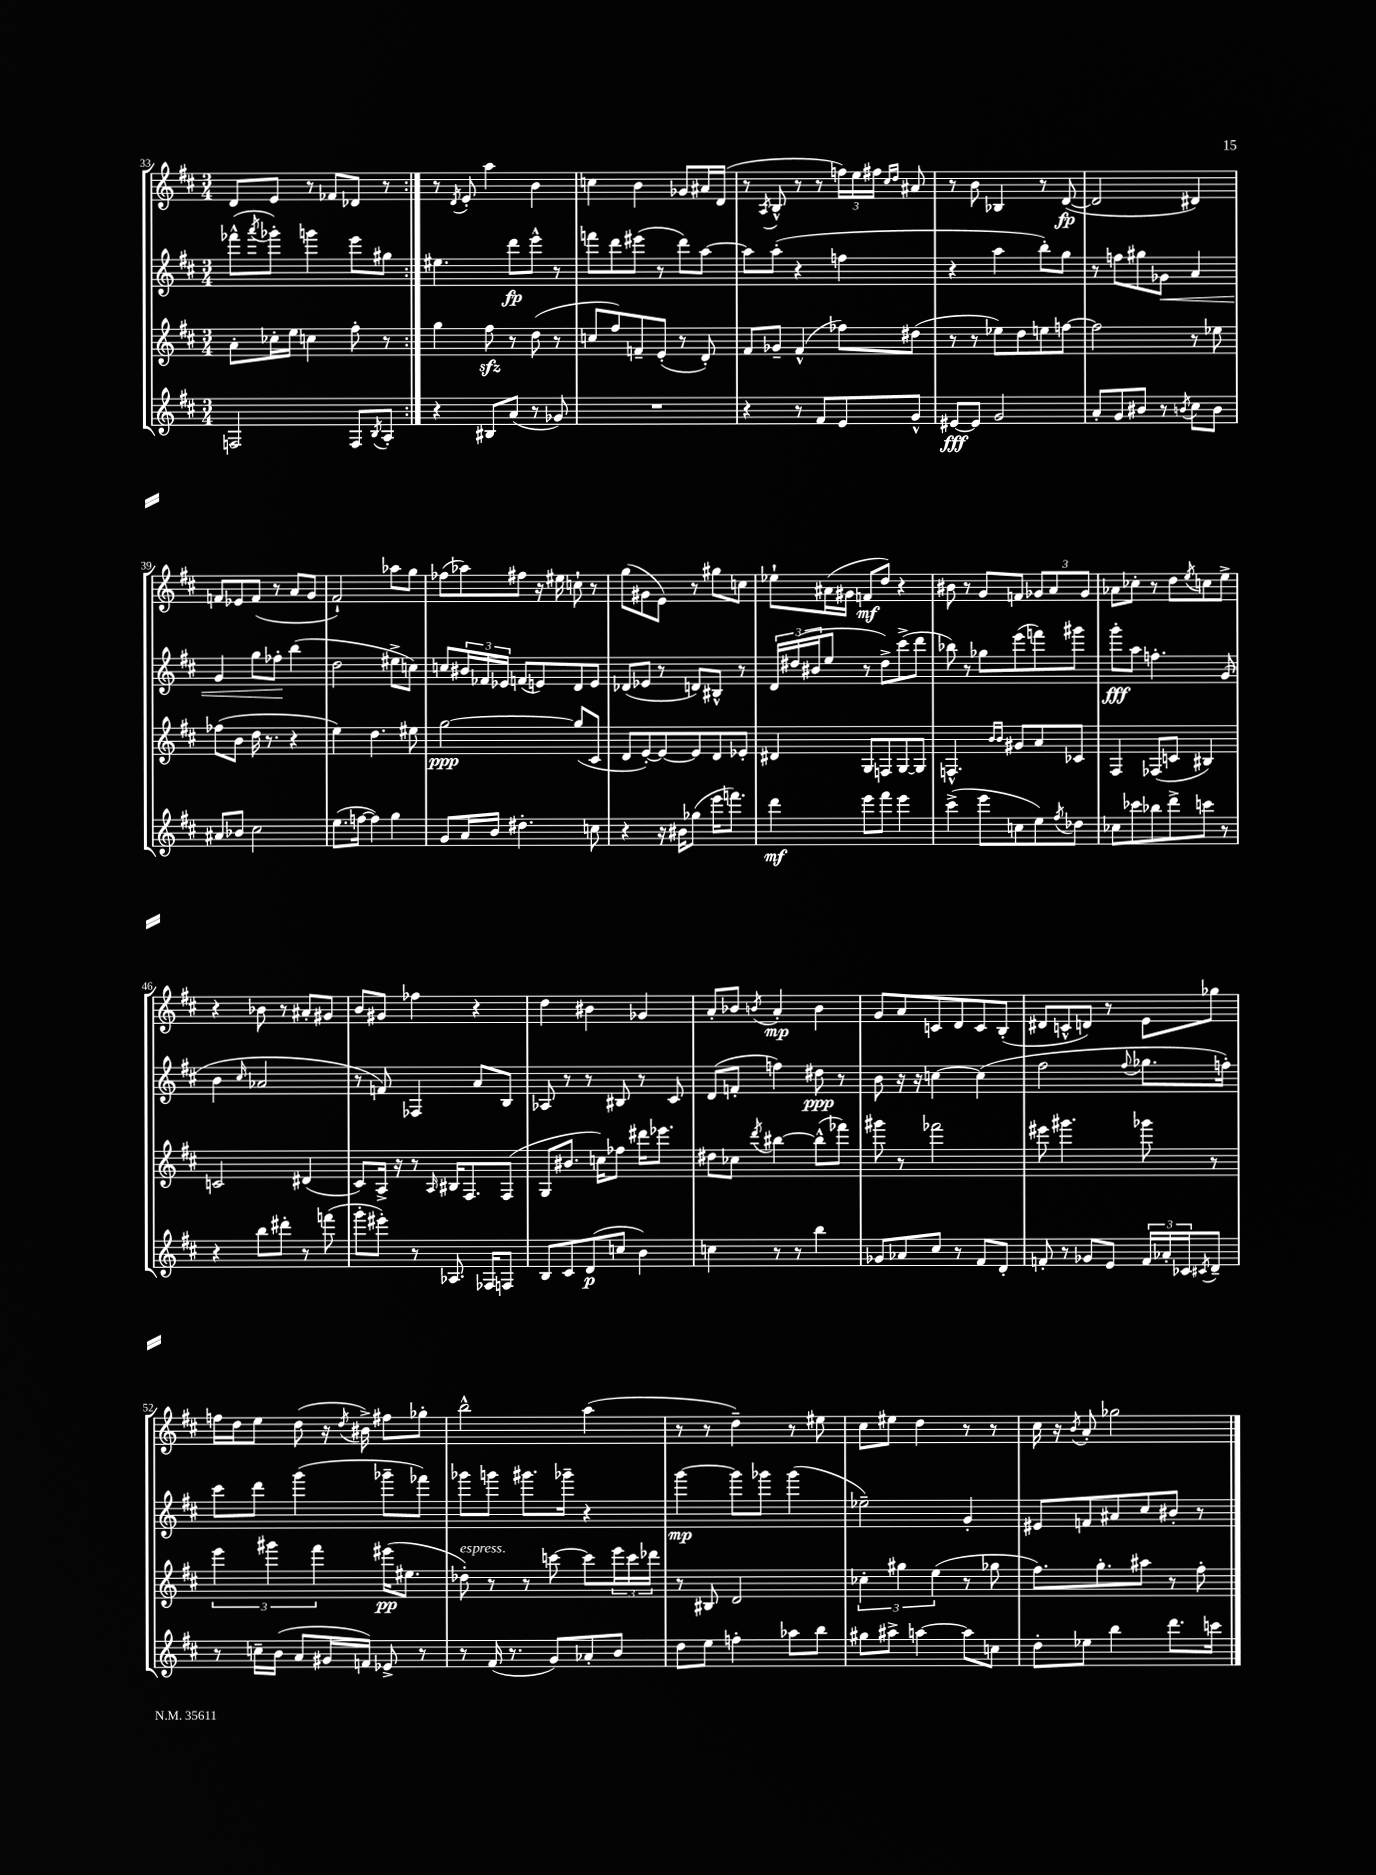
<<
\new StaffGroup <<
\new Staff = "s0" {
    \clef treble \key d \major \numericTimeSignature \time 3/4
    \repeat volta 2 { d'8 e'8 r8 fes'8 des'8 r8 | }
    r8 \acciaccatura { d'8 } e'8-. a''4 b'4 |
    c''4 b'4 ges'8 ais'16 d'16( |
    r8 \acciaccatura { a8 } b8-^ r8 r8 \tuplet 3/2 { f''16) e''16 fis''16 } \grace { cis''16 d''16 } ais'8 |
    r8 b'8 bes4 r8 d'8~\fp( |
    d'2 dis'4) |
    f'8 ees'8 f'8( r8 a'8 g'8 |
    fis'2-!) aes''8 g''8 |
    fes''8( aes''8) fis''8 r16 eis''16 c''8-! r8 |
    g''8( gis'8 e'8) r8 gis''8 c''8 |
    ees''8-! ais'16( gis'16 f'8\mf d''8) r4 |
    bis'8 r8 g'8 f'8 \tuplet 3/2 { ges'8 a'8 ges'8 } |
    aes'8 ces''8-. r8 d''8 \acciaccatura { e''8 } c''8 e''8-> |
    r4 bes'8 r8 ais'8-. gis'8 |
    b'8 gis'8 fes''4 r4 |
    d''4 bis'4 ges'4 |
    a'8-. bes'8 \acciaccatura { b'8 } a'4-.\mp b'4 |
    g'8 a'8 c'8 d'8 c'8 b8-.( |
    dis'8 c'8-^ d'8) r8 e'8 ges''8 |
    f''16 d''16 e''8 d''8( r16 \acciaccatura { d''8 } bis'16->) fis''8 ges''8-. |
    b''2-^ a''4( |
    r8 r8 d''4--) r8 eis''8 |
    cis''8 eis''8 d''4 r8 r8 |
    cis''16 r16 \acciaccatura { b'8 } a'8-. ges''2 \bar "|." |
}
\new Staff = "s1" {
    \clef treble \key d \major \numericTimeSignature \time 3/4
    \repeat volta 2 { fes'''8-^( \acciaccatura { a'''8 } ges'''8-.) g'''4 e'''8 gis''8 | }
    eis''4. d'''8\fp e'''8-^ r8 |
    f'''8 d'''8 eis'''8( r8 d'''8) a''8~ |
    a''8 a''8-.( r4 f''4 |
    r4 a''4 b''8-.) g''8 |
    r8 f''8 gis''8 ges'8\< a'4 |
    g'4 g''8 fes''8-.\! b''4( |
    d''2 eis''8-> c''8) |
    c''8 \tuplet 3/2 { bis'16 fes'16 ees'16 } f'8( e'8) d'8 e'8 |
    des'8( ees'8 r8 d'8) bis8-^ r8 |
    \tuplet 3/2 { d'16 dis''16( bis'16 } e''8 r8 dis''8->) cis'''8->( d'''8 |
    bes''8) r8 ges''8 e'''8( f'''8) gis'''8 |
    g'''8-.\fff a''8 f''4.-. g'8( |
    b'4 \grace { cis''16 } aes'2 |
    r8 f'8) fes4 a'8 b8 |
    aes8 r8 r8 bis8 r8 cis'8 |
    d'8( f'8-. f''4) dis''8\ppp r8 |
    b'8 r16 r16 c''4~ c''4( |
    fis''2 \appoggiatura { fis''8 } ges''8. f''16-.) |
    cis'''8 d'''8 g'''4( ges'''8-- fes'''8) |
    ges'''8 g'''8 gis'''8. ges'''16-- r4 |
    g'''4~\mp g'''8 ges'''8 ges'''4( |
    ees''2--) g'4-. |
    eis'8 f'8 ais'8 cis''8 bis'8-. r8 \bar "|." |
}
\new Staff = "s2" {
    \clef treble \key d \major \numericTimeSignature \time 3/4
    \repeat volta 2 { a'8-. ces''16-. e''16 c''4 fis''8-. r8 | }
    g''4 fis''8\sfz r8 d''8( r8 |
    c''8 fis''8) f'8-- e'8-.( r8 d'8-.) |
    fis'8 ges'8-- fis'4-^( fes''8) dis''8( |
    r8 r8 ees''8) d''8 e''8 f''8~ |
    f''2 r8 ees''8 |
    fes''8( b'8 d''16 r8. r4 |
    e''4) d''4. eis''8 |
    g''2~\ppp g''8( cis'8 |
    d'8 e'8~-.) e'8~ e'8 d'8 ees'8-. |
    dis'4 g8 f8 g8~ g8 |
    f4.-^ \grace { b'16 b'16 } gis'8 a'8 ces'8 |
    fis4 fes8( c'8 bis4) |
    c'2 dis'4( |
    cis'8) a16-> r16 r8 \grace { a16 } bis16 fis8. fis8( |
    g8 bis'8. c''16) fes''8 dis'''16 ees'''8. |
    dis''8 ces''8 \acciaccatura { d'''8 } bis''4~ bis''8-^( fes'''8) |
    gis'''8 r8 fes'''2 |
    eis'''8 gis'''4. ges'''8 r8 |
    \tuplet 3/2 { e'''4 gis'''4 fis'''4 } eis'''16\pp( eis''8. |
    des''8-.^\markup { \italic "espress." }) r8 r8 c'''8~ c'''8 \tuplet 3/2 { e'''16 c'''16 des'''16 } |
    r8 bis8 d'2 |
    \tuplet 3/2 { ces''4-. gis''4 e''4( } r8 ges''8 |
    fis''8.) g''8.-. ais''8 r8 fis''8-. \bar "|." |
}
\new Staff = "s3" {
    \clef treble \key d \major \numericTimeSignature \time 3/4
    \repeat volta 2 { f2 f8 \acciaccatura { b8 } a8-. | }
    r4 bis8 a'8( r8 ges'8) |
    R2. |
    r4 r8 fis'8 e'8 g'8-^ |
    eis'8~\fff eis'8 g'2 |
    a'8-. g'8 bis'8 r8 \acciaccatura { b'8 } cis''8 b'8 |
    ais'8 bes'8 cis''2 |
    e''8.( f''16~ f''4) g''4 |
    g'8 a'16 b'16 dis''4.-. c''8 |
    r4 r16 bis'16 ges''8( e'''16 f'''8.) |
    d'''4\mf e'''8 fis'''8 e'''4 |
    cis'''4->( e'''8 c''8 e''8) \acciaccatura { fis''8 } des''8 |
    ces''8 ces'''8 bes''8 d'''8-> c'''8 r8 |
    r4 b''8 dis'''8-. r8 f'''8( |
    g'''8-. eis'''8-.) r8 aes8. fes16 f8 |
    b8 cis'8 d'8\p( c''8 b'4) |
    c''4 r8 r8 b''4 |
    ges'8 aes'8 cis''8 r8 fis'8 d'8-. |
    f'8-. r8 ges'8 e'8 \tuplet 3/2 { f'16 aes'16-. ces'16 } \acciaccatura { cis'8 } d'8-- |
    r8 c''16-- b'16( a'8 gis'16 f'16) ees'8-> r8 |
    r8 fis'16( r8. g'8) aes'8-. b'8 |
    d''8 e''8 f''4-. aes''8 b''8 |
    gis''8 ais''8-> a''4~ a''8 c''8 |
    d''8-. ees''8 b''4 d'''8. c'''16 \bar "|." |
}
>>
>>
\layout { \context { \Score currentBarNumber = #33 } }
